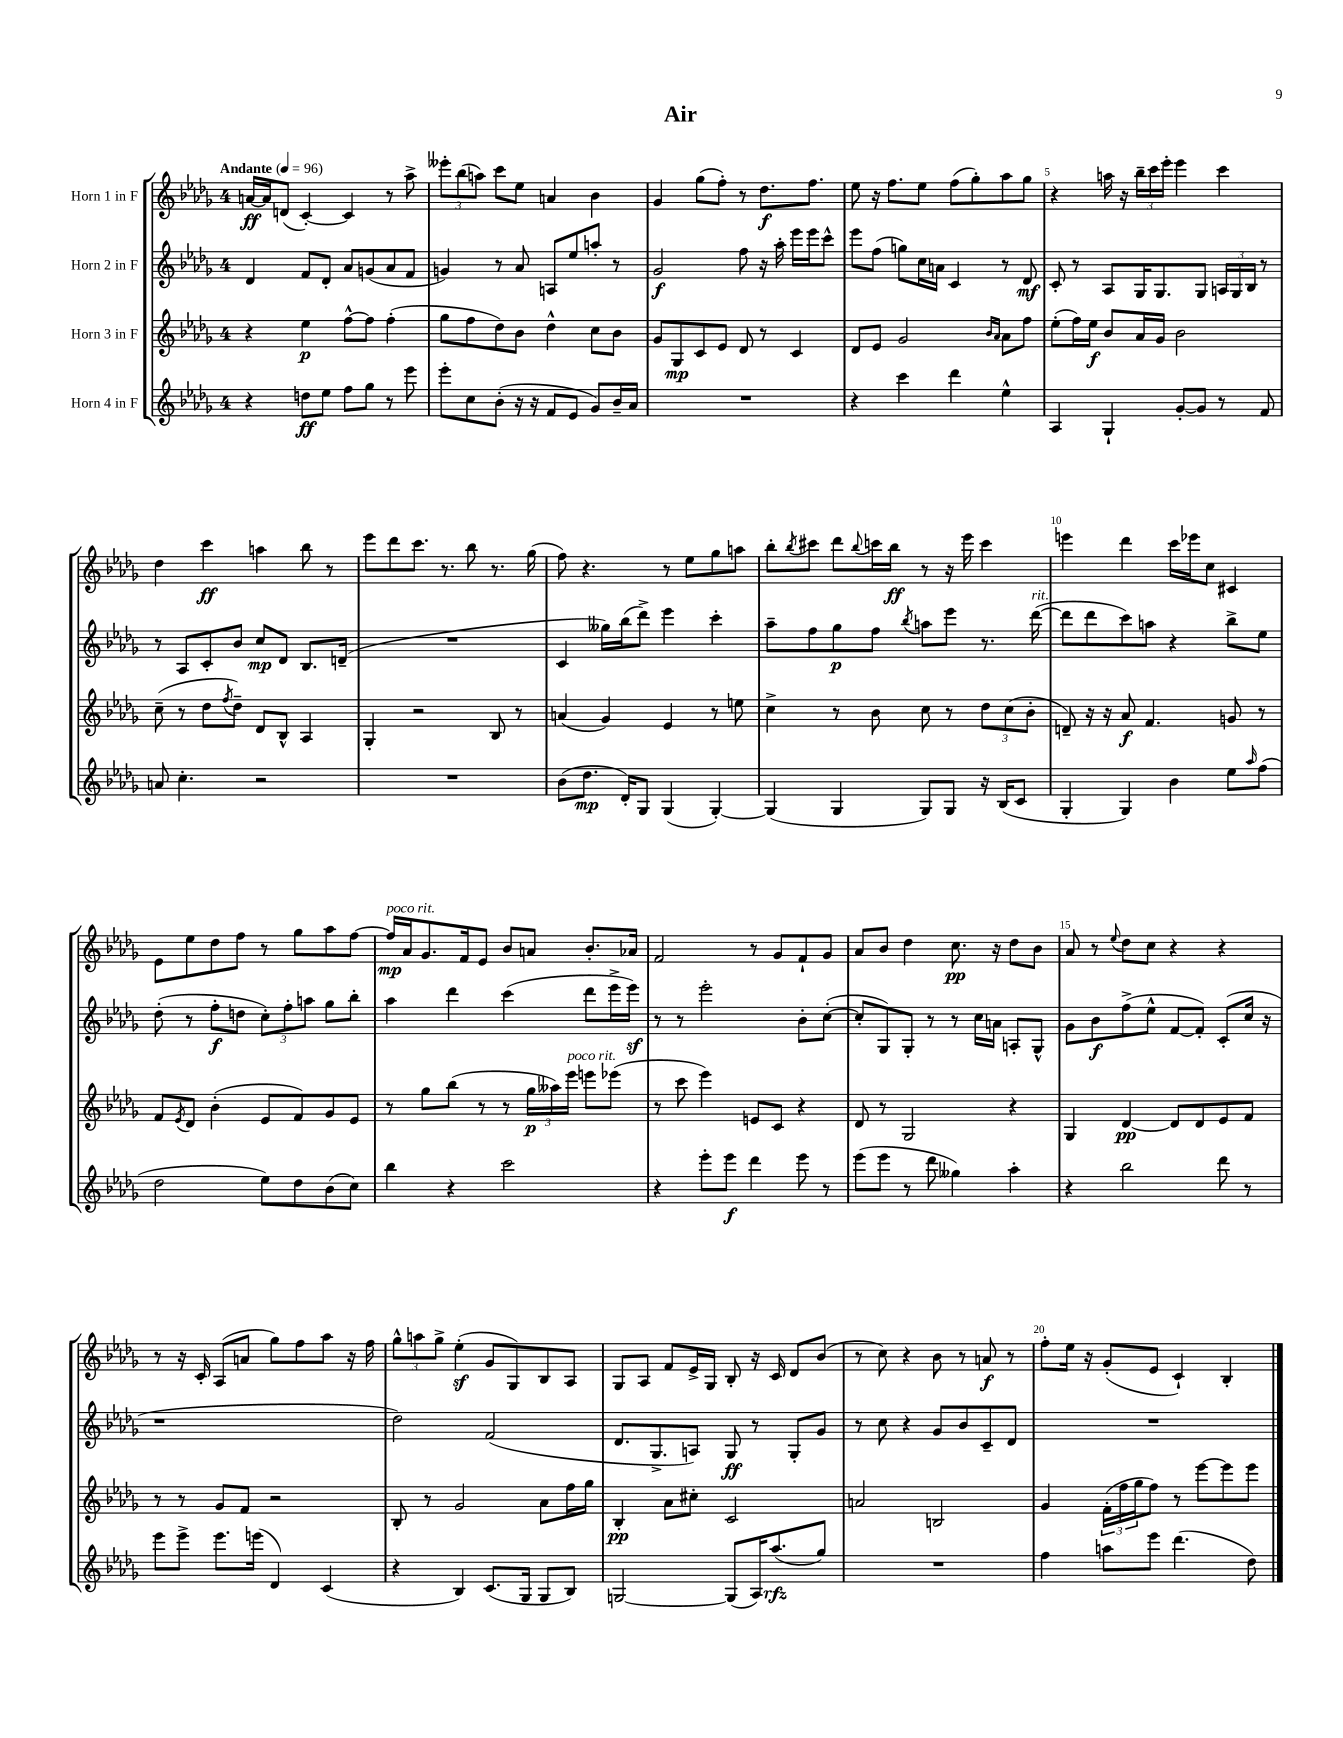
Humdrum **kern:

**kern	**kern	**kern	**kern
*staff4	*staff3	*staff2	*staff1
*clefG2	*clefG2	*clefG2	*clefG2
*k[b-e-a-d-g-]	*k[b-e-a-d-g-]	*k[b-e-a-d-g-]	*k[b-e-a-d-g-]
*M4/4	*M4/4	*M4/4	*M4/4
*MM96	*MM96	*MM96	*MM96
4r	4r	4d-	[16a
.	.	.	16a]
.	.	.	(8d
8dd	4ee-	8f	[4c')
8ee-	.	8d-'	.
8ff	[8ff^^	8a-	4c]
8gg-	8ff]	(8g	.
8r	(4ff'	8a-	8r
8eee-	.	8f	8aa-^
=	=	=	=
8eee-'	8gg-	4g)	12eee--'
.	.	.	(12bb-
8cc	8ff	.	.
.	.	.	12aa)
(8b-'	8dd-)	8r	8ccc
16r	8b-	8a-	8ee-
16r	.	.	.
8f	4dd-^^	8A	4a
8e-	.	8ee-	.
8g-)	8cc	8aa'	4b-
16b-~	8b-	8r	.
16a-	.	.	.
=	=	=	=
1r	8g-	2g-	4g-
.	8G-	.	.
.	8c	.	(8gg-
.	8e-	.	8ff')
.	8d-	8ff	8r
.	8r	16r	8.dd-
.	.	16aa-'	.
.	4c	16eee-	.
.	.	16eee-	8.ff
.	.	8ccc^^	.
=	=	=	=
4r	8d-	8eee-	8ee-
.	8e-	(8ff	16r
.	.	.	8.ff
4ccc	2g-	8gg)	.
.	.	16cc	8ee-
.	.	16a	.
4ddd-	.	4c	(8ff
.	.	.	8gg-')
.	16qqb-	.	.
.	16qqa-	.	.
4ee-^^	8a-	8r	8aa-
.	8ff	8d-	8gg-
=	=	=	=
4A-	(8ee-'	8c'	4r
.	16ff)	8r	.
.	16ee-	.	.
4G-`	8b-	8A-	16aa
.	.	.	16r
.	16a-	16G-	24bb-~
.	.	.	24ccc
.	16g-	8.G-	.
.	.	.	24eee-'
[8g-'	2b-	.	4eee-
8g-]	.	8G-	.
8r	.	24A	4ccc
.	.	24G-	.
.	.	24B-	.
8f	.	8r	.
=	=	=	=
8a	(8cc~	8r	4dd-
4.cc'	8r	8A-	.
.	8dd-	8c'	4ccc
.	8qff	.	.
.	8dd-~)	8b-	.
2r	8d-	8cc	4aa
.	8B-^^	8d-	.
.	4A-	8.B-	8bb-
.	.	.	8r
.	.	(16d~	.
=	=	=	=
1r	4G-'	1r	8eee-
.	.	.	8ddd-
.	2r	.	8.ccc
.	.	.	8.r
.	.	.	8bb-
.	8B-	.	8.r
.	8r	.	.
.	.	.	(16gg-
=	=	=	=
(8b-	(4a	4c	8ff)
8.dd-	.	.	4.r
.	4g-)	16gg--)	.
16d-')	.	(16bb-	.
8G-	.	8ddd-^)	.
(4G-	4e-	4eee-	8r
.	.	.	8ee-
[4G-')	8r	4ccc'	8gg-
.	8ee	.	8aa
=	=	=	=
(4G-]	4cc^	8aa-~	8bb-'
.	.	.	8qbb-
.	.	8ff	8ccc#
4G-	8r	8gg-	8ddd-
.	.	.	8qqbb-
.	8b-	8ff	16ccc
.	.	.	16bb-
.	.	8qbb-	.
8G-)	8cc	8aa	8r
8G-	8r	8eee-	16r
.	.	.	16eee-
16r	12dd-	8.r	4ccc
(16B-	.	.	.
.	(12cc	.	.
8c	.	.	.
.	12b-'	.	.
.	.	([16ddd-	.
=	=	=	=
4G-'	8d~)	8ddd-]	4eee
.	16r	8ddd-	.
.	16r	.	.
4G-)	8a-	8ccc)	4ddd-
.	4.f	8aa	.
4b-	.	4r	16ccc
.	.	.	16eee-
.	.	.	8cc
8ee-	8g	8bb-^	4c#
16qqaa-	.	.	.
(8ff	8r	8ee-	.
=	=	=	=
2dd-	8f	(8dd-'	8e-
.	8qe-	.	.
.	8d-	8r	8ee-
.	(4b-'	8ff'	8dd-
.	.	8dd	8ff
8ee-)	8e-	12cc')	8r
.	.	12ff'	.
8dd-	8f)	.	8gg-
.	.	12aa	.
(8b-	8g-	8gg-	8aa-
8cc)	8e-	8bb-'	[8ff
=	=	=	=
4bb-	8r	4aa-	16ff]
.	.	.	16a-
.	8gg-	.	8.g-
4r	(8bb-	4ddd-	.
.	.	.	16f
.	8r	.	8e-
2ccc	8r	(4ccc	8b-
.	24gg-	.	8a
.	24aa--)	.	.
.	24eee-	.	.
.	8eee	8ddd-	8.b-'
.	(8eee-	16eee-^	.
.	.	16eee-)	16a-
=	=	=	=
4r	8r	8r	2f
.	8ccc	8r	.
8eee-'	4eee-)	2eee-'	.
8eee-	.	.	.
4ddd-	8e	.	8r
.	8c	.	8g-
8eee-	4r	8b-'	8f`
8r	.	([8cc'	8g-
=	=	=	=
(8eee-	8d-	8cc']	8a-
8eee-	8r	8G-)	8b-
8r	2G-	8G-'	4dd-
8ddd-	.	8r	.
4gg--)	.	8r	8.cc
.	.	16cc	.
.	.	16a	16r
4aa-'	4r	8A'	8dd-
.	.	8G-^^	8b-
=	=	=	=
4r	4G-	8g-	8a-
.	.	8b-	8r
.	.	.	8qqee-
2bb-	[4d-	(8ff^	8dd-
.	.	8ee-^^	8cc
.	8d-]	[8f	4r
.	8d-	8f'])	.
8ddd-	8e-	(8c'	4r
8r	8f	16cc	.
.	.	16r	.
=	=	=	=
8eee-	8r	1r	8r
8eee-^	8r	.	16r
.	.	.	16c'
8.eee-	8g-	.	(8A-
.	8f	.	8a
(16eee	.	.	.
4d-)	2r	.	8gg-)
.	.	.	8ff
(4c	.	.	8aa-
.	.	.	16r
.	.	.	16ff
=	=	=	=
4r	8B-'	2dd-)	12gg-^^
.	.	.	12aa
.	8r	.	.
.	.	.	12gg-^
4B-)	2g-	.	(4ee-'
(8.c	.	(2f	8g-
.	.	.	8G-)
16G-	.	.	.
8G-	8a-	.	8B-
8B-)	16ff	.	8A-
.	16gg-	.	.
=	=	=	=
[2G	4B-'	8.d-	8G-
.	.	.	8A-
.	.	8.G-^	.
.	8a-	.	8f
.	8cc#'	8A)	16e-^
.	.	.	16G-
(8G]	2c	8G-	8B-'
16A-)	.	8r	16r
(8.aa-	.	.	16c
.	.	8G-'	8d-
8gg-)	.	8g-	(8b-
=	=	=	=
1r	2a	8r	8r
.	.	8cc	8cc)
.	.	4r	4r
.	2B	8g-	8b-
.	.	8b-	8r
.	.	8c~	8a
.	.	8d-	8r
=	=	=	=
4ff	4g-	1r	8ff'
.	.	.	16ee-
.	.	.	16r
8aa	(24f'	.	(8g-'
.	24ff	.	.
.	24gg-	.	.
8eee-	8ff)	.	8e-
(4.ddd-	8r	.	4c`)
.	[8eee-	.	.
.	8eee-]	.	4B-'
8dd-)	8eee-	.	.
==	==	==	==
*-	*-	*-	*-
